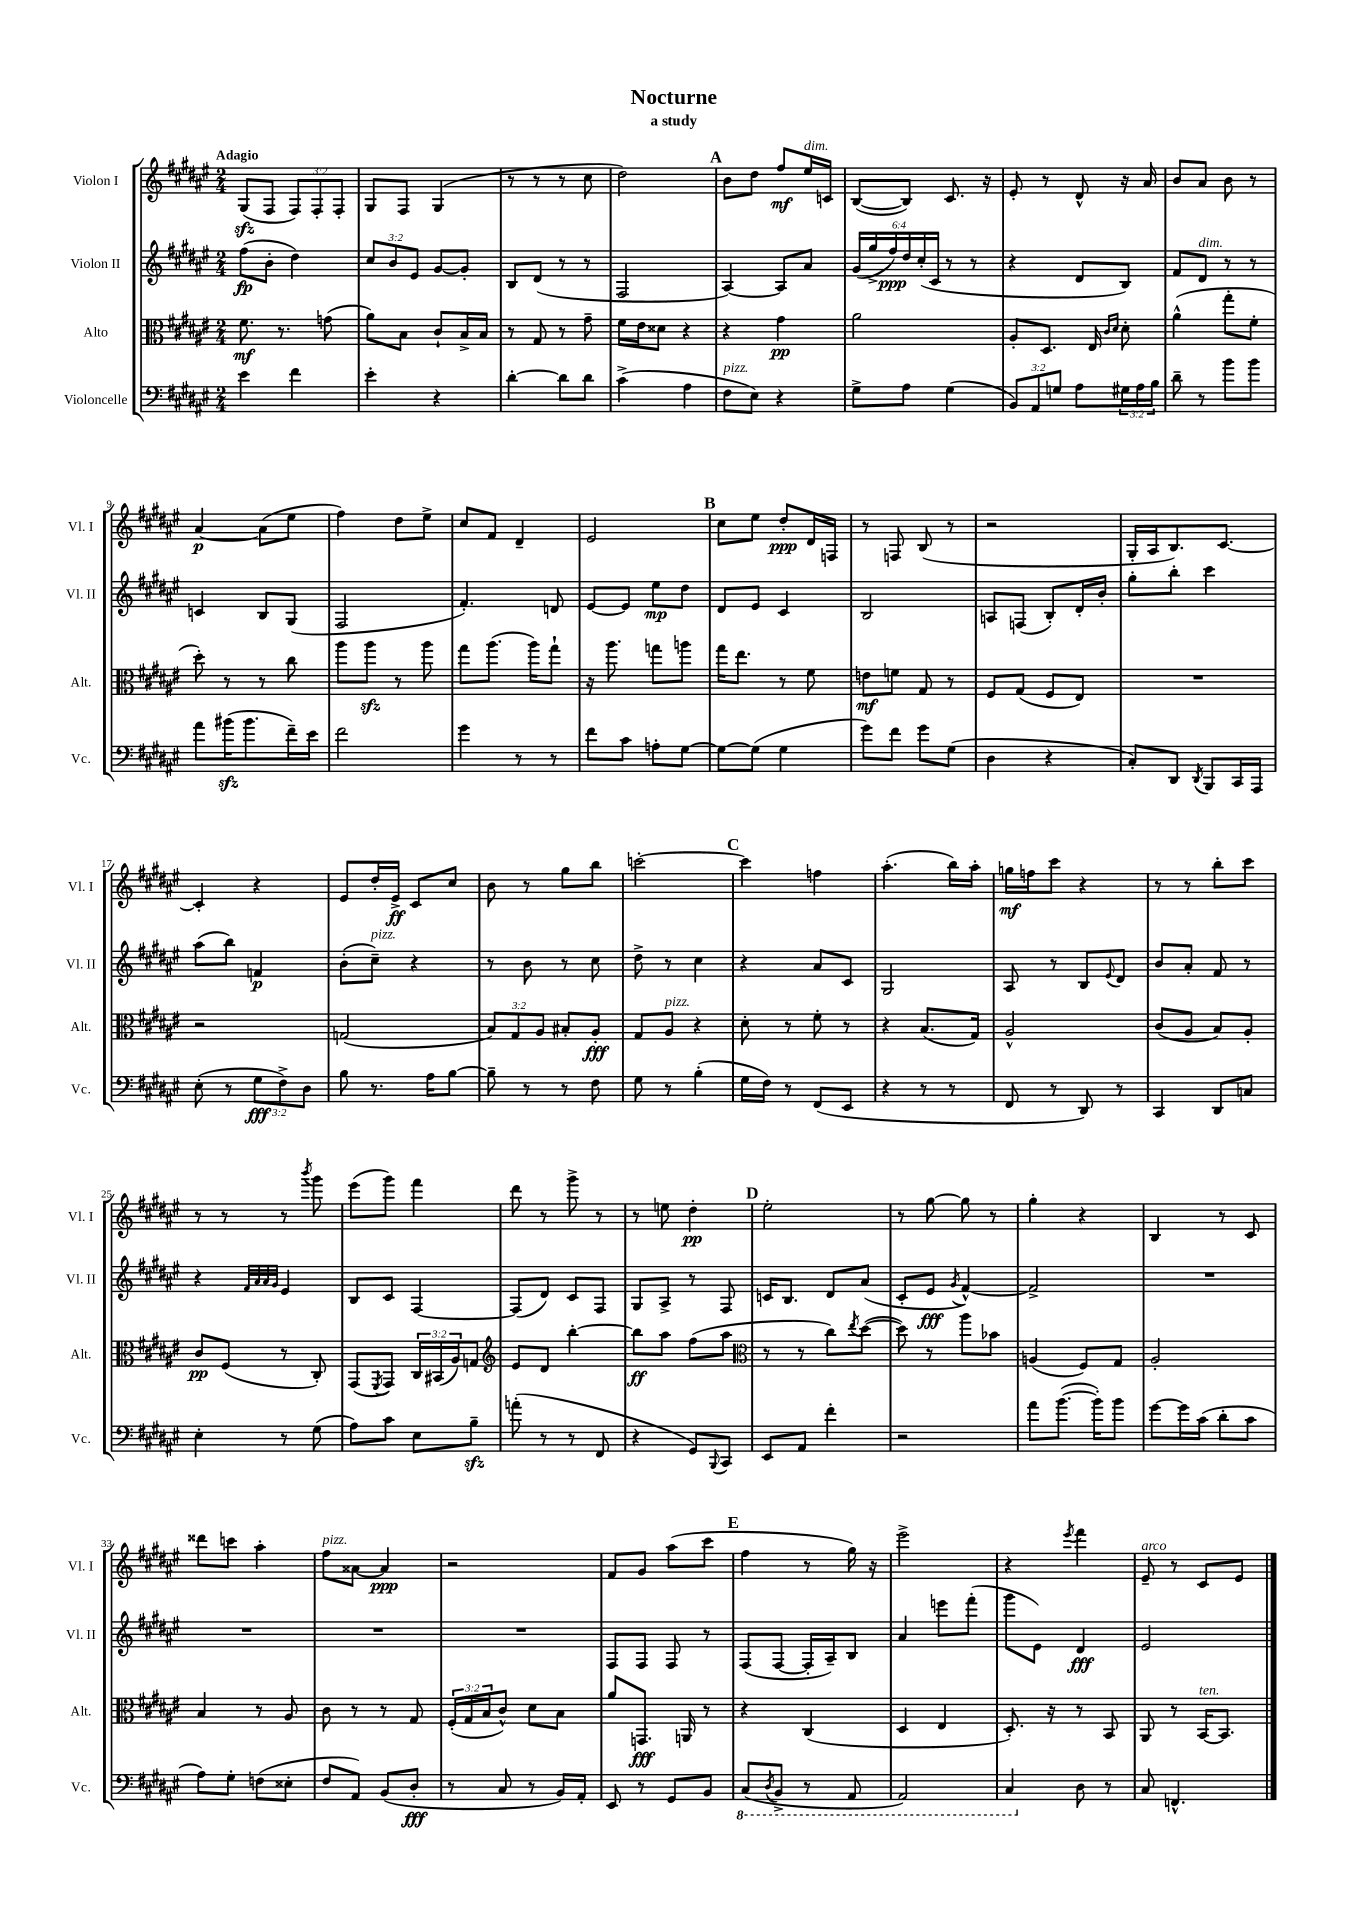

**kern	**dynam	**kern	**dynam	**kern	**dynam	**kern	**dynam
*part4	*part4	*part3	*part3	*part2	*part2	*part1	*part1
*staff4	*staff4	*staff3	*staff3	*staff2	*staff2	*staff1	*staff1
*I"Violoncelle	*	*I"Alto	*	*I"Violon II	*	*I"Violon I	*
*I'Vc.	*	*I'Alt.	*	*I'Vl. II	*	*I'Vl. I	*
*clefF4	*	*clefC3	*	*clefG2	*	*clefG2	*
*k[f#c#g#d#a#e#]	*	*k[f#c#g#d#a#e#]	*	*k[f#c#g#d#a#e#]	*	*k[f#c#g#d#a#e#]	*
*M2/4	*	*M2/4	*	*M2/4	*	*M2/4	*
=1	=1	=1	=1	=1	=1	=1	=1
!	!	!	!	!	!	!LO:TX:a:B:t=Adagio	!
4e#\	.	8.f#\	mf	(8ff#\L	fp	(8G#zz/L	.
.	.	.	.	8b'\J	.	8F#/J	.
.	.	8.r	.	.	.	.	.
4f#\	.	.	.	4dd#\)	.	12F#/L)	.
.	.	.	.	.	.	12F#'/	.
.	.	(8gn\	.	.	.	.	.
.	.	.	.	.	.	12F#'/J	.
=2	=2	=2	=2	=2	=2	=2	=2
4e#'\	.	8a#\L)	.	12cc#/L	.	8G#/L	.
.	.	.	.	12b/	.	.	.
.	.	8B\J	.	.	.	8F#/J	.
.	.	.	.	12e#/J	.	.	.
4r	.	8c#`/L	.	[8g#/L	.	(4G#/	.
.	.	16B^/L	.	8g#'/J]	.	.	.
.	.	16B/JJ	.	.	.	.	.
=3	=3	=3	=3	=3	=3	=3	=3
[4d#'\	.	8r	.	8B/L	.	8r	.
.	.	8G#/	.	(8d#/J	.	8r	.
8d#\L]	.	8r	.	8r	.	8r	.
8d#\J	.	8g#~\	.	8r	.	8cc#\	.
=4	=4	=4	=4	=4	=4	=4	=4
(4c#^\	.	16f#\LL	.	2F#/	.	2dd#\)	.
.	.	16e#\J	.	.	.	.	.
.	.	8d##X\J	.	.	.	.	.
4A#\	.	4r	.	.	.	.	.
!!LO:REH:place=s1:t=A
=5	=5	=5	=5	=5	=5	=5	=5
!LO:TX:a:i:t=pizz.	!	!	!	!	!	!	!
8F#\L	.	4r	.	[4A#/)	.	8b\L	.
8E#\J)	.	.	.	.	.	8dd#\J	.
4r	.	4g#\	pp	8A#/L]	.	8ff#/L	mf
!	!	!	!	!	!	!LO:TX:a:i:t=dim.	!
.	.	.	.	8a#/J	.	16ee#/L	.
.	.	.	.	.	.	16cn/JJ	.
=6	=6	=6	=6	=6	=6	=6	=6
8G#^\L	.	2a#\	.	(24g#/LL	.	([8B/L	.
.	.	.	.	24gg#^/	.	.	.
.	.	.	.	24ff#/)	ppp	.	.
8A#\J	.	.	.	24dd#/	.	8B/J])	.
.	.	.	.	(24cc#'/	.	.	.
.	.	.	.	24c#/JJ	.	.	.
(4G#\	.	.	.	8r	.	8.c#/	.
.	.	.	.	8r	.	.	.
.	.	.	.	.	.	16r	.
=7	=7	=7	=7	=7	=7	=7	=7
12BB/L)	.	8A#'/L	.	4r	.	8e#'/	.
12AA#/	.	.	.	.	.	.	.
.	.	8.D#/J	.	.	.	8r	.
12Gn/J	.	.	.	.	.	.	.
8A#\L	.	.	.	8d#/L	.	8d#^^/	.
.	.	16E#/	.	.	.	.	.
.	.	16qqc#/LL	.	.	.	.	.
.	.	16qqd#/JJ	.	.	.	.	.
24G#X\L	.	8d#'\	.	8B/J)	.	16r	.
24A#\	.	.	.	.	.	.	.
.	.	.	.	.	.	16a#/	.
24B\JJ	.	.	.	.	.	.	.
=8	=8	=8	=8	=8	=8	=8	=8
8d#~\	.	(4a#^^\	.	8f#/L	.	8b/L	.
!	!	!	!	!LO:TX:a:i:t=dim.	!	!	!
8r	.	.	.	8d#/J	.	8a#/J	.
8b\L	.	8gg#'\L	.	8r	.	8b\	.
8b\J	.	8f#'\J	.	8r	.	8r	.
!!LO:LB:g=z
=9	=9	=9	=9	=9	=9	=9	=9
8a#\L	.	8dd#'\)	.	4cn/	.	[4a#/	p
(16b#Xzz\K	.	8r	.	.	.	.	.
8.b#\	.	.	.	.	.	.	.
.	.	8r	.	8B/L	.	(8a#\L]	.
16f#~\L)	.	8cc#\	.	(8G#/J	.	8ee#\J	.
16e#\JJ	.	.	.	.	.	.	.
=10	=10	=10	=10	=10	=10	=10	=10
2f#\	.	8aa#\L	.	2F#/	.	4ff#\)	.
.	.	8aa#zz\J	.	.	.	.	.
.	.	8r	.	.	.	8dd#\L	.
.	.	8aa#\	.	.	.	8ee#^\J	.
=11	=11	=11	=11	=11	=11	=11	=11
4g#\	.	8gg#\L	.	4.f#'/)	.	8cc#/L	.
.	.	(8.aa#\J	.	.	.	8f#/J	.
8r	.	.	.	.	.	4d#~/	.
.	.	16aa#\KL)	.	.	.	.	.
8r	.	8gg#`\J	.	8dn/	.	.	.
=12	=12	=12	=12	=12	=12	=12	=12
8f#\L	.	16r	.	[8e#/L	.	2e#/	.
.	.	8.aa#\	.	.	.	.	.
8c#\J	.	.	.	8e#/J]	.	.	.
8An'\L	.	8ggn\L	.	8ee#\L	mp	.	.
[8G#\J	.	8aan\J	.	8dd#\J	.	.	.
!!LO:REH:place=s1:t=B
=13	=13	=13	=13	=13	=13	=13	=13
8G#\L_	.	16gg#\KL	.	8d#/L	.	8cc#\L	.
.	.	8.ee#\J	.	.	.	.	.
(8G#\J]	.	.	.	8e#/J	.	8ee#\J	.
4G#\	.	8r	.	4c#/	.	8dd#'/L	ppp
.	.	8f#\	.	.	.	16d#/L	.
.	.	.	.	.	.	16Fn/JJ	.
=14	=14	=14	=14	=14	=14	=14	=14
8g#\L)	.	8en\L	mf	2B/	.	8r	.
8f#\J	.	8fn\J	.	.	.	8Fn/	.
8g#\L	.	8G#/	.	.	.	(8B/	.
(8G#\J	.	8r	.	.	.	8r	.
=15	=15	=15	=15	=15	=15	=15	=15
4D#\	.	8F#/L	.	8An/L	.	2r	.
.	.	(8G#/J	.	(8Fn/J	.	.	.
4r	.	8F#/L	.	8B'/L)	.	.	.
.	.	8E#/J)	.	16d#'/L	.	.	.
.	.	.	.	16b'/JJ	.	.	.
=16	=16	=16	=16	=16	=16	=16	=16
8C#'/L)	.	2r	.	8gg#'\L	.	16G#'/LL	.
.	.	.	.	.	.	16A#/J	.
8DD#/J	.	.	.	8bb'\J	.	8.B/)	.
8qDD#/	.	.	.	.	.	.	.
8BBB/L	.	.	.	4ccc#\	.	.	.
.	.	.	.	.	.	[8.c#/J	.
16CC#/L	.	.	.	.	.	.	.
16AAA#/JJ	.	.	.	.	.	.	.
!!LO:LB:g=z
=17	=17	=17	=17	=17	=17	=17	=17
(8E#'\	.	2r	.	(8aa#\L	.	4c#'/]	.
8r	.	.	.	8bb\J)	.	.	.
12G#\L	fff	.	.	4fn/	p	4r	.
12F#^\)	.	.	.	.	.	.	.
12D#\J	.	.	.	.	.	.	.
=18	=18	=18	=18	=18	=18	=18	=18
8B\	.	(2Gn/	.	(8b'\L	.	8e#/L	.
!	!	!	!	!LO:TX:a:i:t=pizz.	!	!	!
8.r	.	.	.	8cc#~\J)	.	16dd#'/L	.
.	.	.	.	.	.	16e#^/JJ	ff
.	.	.	.	4r	.	8c#/L	.
16A#\KL	.	.	.	.	.	.	.
[8B\J	.	.	.	.	.	8cc#/J	.
=19	=19	=19	=19	=19	=19	=19	=19
8B~\]	.	12B/L)	.	8r	.	8b\	.
.	.	12G#/	.	.	.	.	.
8r	.	.	.	8b\	.	8r	.
.	.	12A#/J	.	.	.	.	.
8r	.	8B#X'/L	.	8r	.	8gg#\L	.
8F#\	.	8A#'/J	fff	8cc#\	.	8bb\J	.
=20	=20	=20	=20	=20	=20	=20	=20
8G#\	.	8G#/L	.	8dd#^\	.	[2cccn'\	.
!	!	!LO:TX:a:i:t=pizz.	!	!	!	!	!
8r	.	8A#/J	.	8r	.	.	.
(4B'\	.	4r	.	4cc#\	.	.	.
!!LO:REH:place=s1:t=C
=21	=21	=21	=21	=21	=21	=21	=21
16G#\LL	.	8d#'\	.	4r	.	4ccc\]	.
16F#\JJ)	.	.	.	.	.	.	.
8r	.	8r	.	.	.	.	.
(8FF#/L	.	8f#'\	.	8a#/L	.	4ffn\	.
8EE#/J	.	8r	.	8c#/J	.	.	.
=22	=22	=22	=22	=22	=22	=22	=22
4r	.	4r	.	2G#/	.	(4.aa#'\	.
8r	.	(8.B/L	.	.	.	.	.
8r	.	.	.	.	.	16bb\LL)	.
.	.	16G#/Jk)	.	.	.	16aa#'\JJ	.
=23	=23	=23	=23	=23	=23	=23	=23
8FF#/	.	2A#^^/	.	8A#/	.	16ggn\LL	mf
.	.	.	.	.	.	16ffn\J	.
8r	.	.	.	8r	.	8ccc#\J	.
8DD#/)	.	.	.	8B/L	.	4r	.
.	.	.	.	8qqe#/	.	.	.
8r	.	.	.	8d#/J	.	.	.
=24	=24	=24	=24	=24	=24	=24	=24
4CC#/	.	(8c#/L	.	8b/L	.	8r	.
.	.	8A#/J	.	8a#'/J	.	8r	.
8DD#/L	.	8B/L)	.	8f#/	.	8bb'\L	.
8Cn/J	.	8A#'/J	.	8r	.	8ccc#\J	.
!!LO:LB:g=z
=25	=25	=25	=25	=25	=25	=25	=25
4E#'\	.	8c#/L	pp	4r	.	8r	.
.	.	(8F#/J	.	.	.	8r	.
.	.	.	.	32qqf#/LLL	.	.	.
.	.	.	.	32qqa#/	.	.	.
.	.	.	.	32qqa#/	.	.	.
.	.	.	.	32qqg#/JJJ	.	.	.
8r	.	8r	.	4e#/	.	8r	.
.	.	.	.	.	.	8qbbb/	.
(8G#\	.	8C#'/)	.	.	.	8ggg#\	.
=26	=26	=26	=26	=26	=26	=26	=26
8A#\L)	.	(8GG#/L	.	8B/L	.	(8eee#\L	.
.	.	8qFF#/	.	.	.	.	.
8c#\J	.	8GG#/J)	.	8c#/J	.	8ggg#\J)	.
8E#\L	.	24C#/LL	.	[4F#/	.	4fff#\	.
.	.	(24BB#X/	.	.	.	.	.
.	.	24A#/J)	.	.	.	.	.
8Bzz~\J	.	8Gn/J	.	.	.	.	.
=27	=27	=27	=27	=27	=27	=27	=27
*	*	*clefG2	*	*	*	*	*
(8an'\	.	8e#/L	.	(8F#/L]	.	8ddd#\	.
8r	.	8d#/J	.	8d#/J)	.	8r	.
8r	.	[4bb'\	.	8c#/L	.	8ggg#^\	.
8FF#/	.	.	.	8F#/J	.	8r	.
=28	=28	=28	=28	=28	=28	=28	=28
4r	.	8bb\L]	ff	8G#/L	.	8r	.
.	.	8aa#\J	.	8A#^/J	.	8een\	.
8GG#/L)	.	(8ff#\L	.	8r	.	4dd#'\	pp
8qqBBB/	.	.	.	.	.	.	.
8CC#/J	.	8aa#\J	.	8F#/	.	.	.
!!LO:REH:place=s1:t=D
=29	=29	=29	=29	=29	=29	=29	=29
*	*	*clefC3	*	*	*	*	*
8EE#/L	.	8r	.	16cn/KL	.	2ee#'\	.
.	.	.	.	8.B/J	.	.	.
8AA#/J	.	8r	.	.	.	.	.
4f#'\	.	8cc#\L)	.	8d#/L	.	.	.
.	.	8qee#/	.	.	.	.	.
.	.	([8dd#\J	.	(8a#/J	.	.	.
=30	=30	=30	=30	=30	=30	=30	=30
2r	.	8dd#\])	.	8c#'/L	.	8r	.
.	.	8r	.	8e#/J	fff	[8gg#\	.
.	.	.	.	8qg#/	.	.	.
.	.	8aa#\L	.	[4f#^^/)	.	8gg#\]	.
.	.	8b-X\J	.	.	.	8r	.
=31	=31	=31	=31	=31	=31	=31	=31
8a#\L	.	(4An/	.	2f#^/]	.	4gg#'\	.
([8.b\J	.	.	.	.	.	.	.
.	.	8F#/L)	.	.	.	4r	.
16b'\KL])	.	.	.	.	.	.	.
8b\J	.	8G#/J	.	.	.	.	.
=32	=32	=32	=32	=32	=32	=32	=32
[8g#\L	.	2A#'/	.	2r	.	4B/	.
16g#\L]	.	.	.	.	.	.	.
(16c#\JJ	.	.	.	.	.	.	.
8d#'\L	.	.	.	.	.	8r	.
8c#\J	.	.	.	.	.	8c#/	.
!!LO:LB:g=z
=33	=33	=33	=33	=33	=33	=33	=33
8A#\L)	.	4B/	.	2r	.	8ddd##X\L	.
8G#'\J	.	.	.	.	.	8cccn\J	.
(8Fn\L	.	8r	.	.	.	4aa#'\	.
8E##X'\J	.	8A#/	.	.	.	.	.
=34	=34	=34	=34	=34	=34	=34	=34
!	!	!	!	!	!	!LO:TX:a:i:t=pizz.	!
8F#/L	.	8c#\	.	2r	.	8ff#\L	.
8AA#/J)	.	8r	.	.	.	[8a##X\J	.
(8BB/L	.	8r	.	.	.	4a##/]	ppp
8D#'/J	fff	8G#/	.	.	.	.	.
=35	=35	=35	=35	=35	=35	=35	=35
8r	.	(24F#'/LL	.	2r	.	2r	.
.	.	24G#/	.	.	.	.	.
.	.	24B/J	.	.	.	.	.
8C#/	.	8c#^^/J)	.	.	.	.	.
8r	.	8d#\L	.	.	.	.	.
16BB/LL)	.	8B\J	.	.	.	.	.
16AA#'/JJ	.	.	.	.	.	.	.
=36	=36	=36	=36	=36	=36	=36	=36
8EE#/	.	8a#/L	.	8F#/L	.	8f#/L	.
8r	.	8.GGn/J	fff	8F#/J	.	8g#/J	.
8GG#/L	.	.	.	8F#/	.	(8aa#\L	.
.	.	16AAn/	.	.	.	.	.
8BB/J	.	8r	.	8r	.	8ccc#\J	.
!!LO:REH:place=s1:t=E
=37	=37	=37	=37	=37	=37	=37	=37
*8ba	*	*	*	*	*	*	*
(8CC#/L	.	4r	.	(8F#/L	.	4ff#\	.
8qDD#/	.	.	.	.	.	.	.
8BBB^/J	.	.	.	[8F#/J	.	.	.
8r	.	(4C#/	.	16F#'/LL]	.	8r	.
.	.	.	.	16A#~/J)	.	.	.
8AAA#/	.	.	.	8B/J	.	16gg#\)	.
.	.	.	.	.	.	16r	.
=38	=38	=38	=38	=38	=38	=38	=38
2AAA#/)	.	4D#/	.	4a#/	.	2eee#^\	.
.	.	4E#/	.	8eeen\L	.	.	.
.	.	.	.	(8fff#'\J	.	.	.
=39	=39	=39	=39	=39	=39	=39	=39
4CC#/	.	8.D#'/)	.	8ggg#\L	.	4r	.
.	.	.	.	8e#\J)	.	.	.
.	.	16r	.	.	.	.	.
.	.	.	.	.	.	8qeee#/	.
*X8ba	*	*	*	*	*	*	*
8D#\	.	8r	.	4d#/	fff	4fff#\	.
8r	.	8BB/	.	.	.	.	.
=40	=40	=40	=40	=40	=40	=40	=40
!	!	!	!	!	!	!LO:TX:a:i:t=arco	!
8C#/	.	8AA#/	.	2e#/	.	8e#~/	.
4.FFn^^/	.	8r	.	.	.	8r	.
!	!	!LO:TX:a:i:t=ten.	!	!	!	!	!
.	.	[16BB/KL	.	.	.	8c#/L	.
.	.	8.BB/J]	.	.	.	.	.
.	.	.	.	.	.	8e#/J	.
==	==	==	==	==	==	==	==
*-	*-	*-	*-	*-	*-	*-	*-
